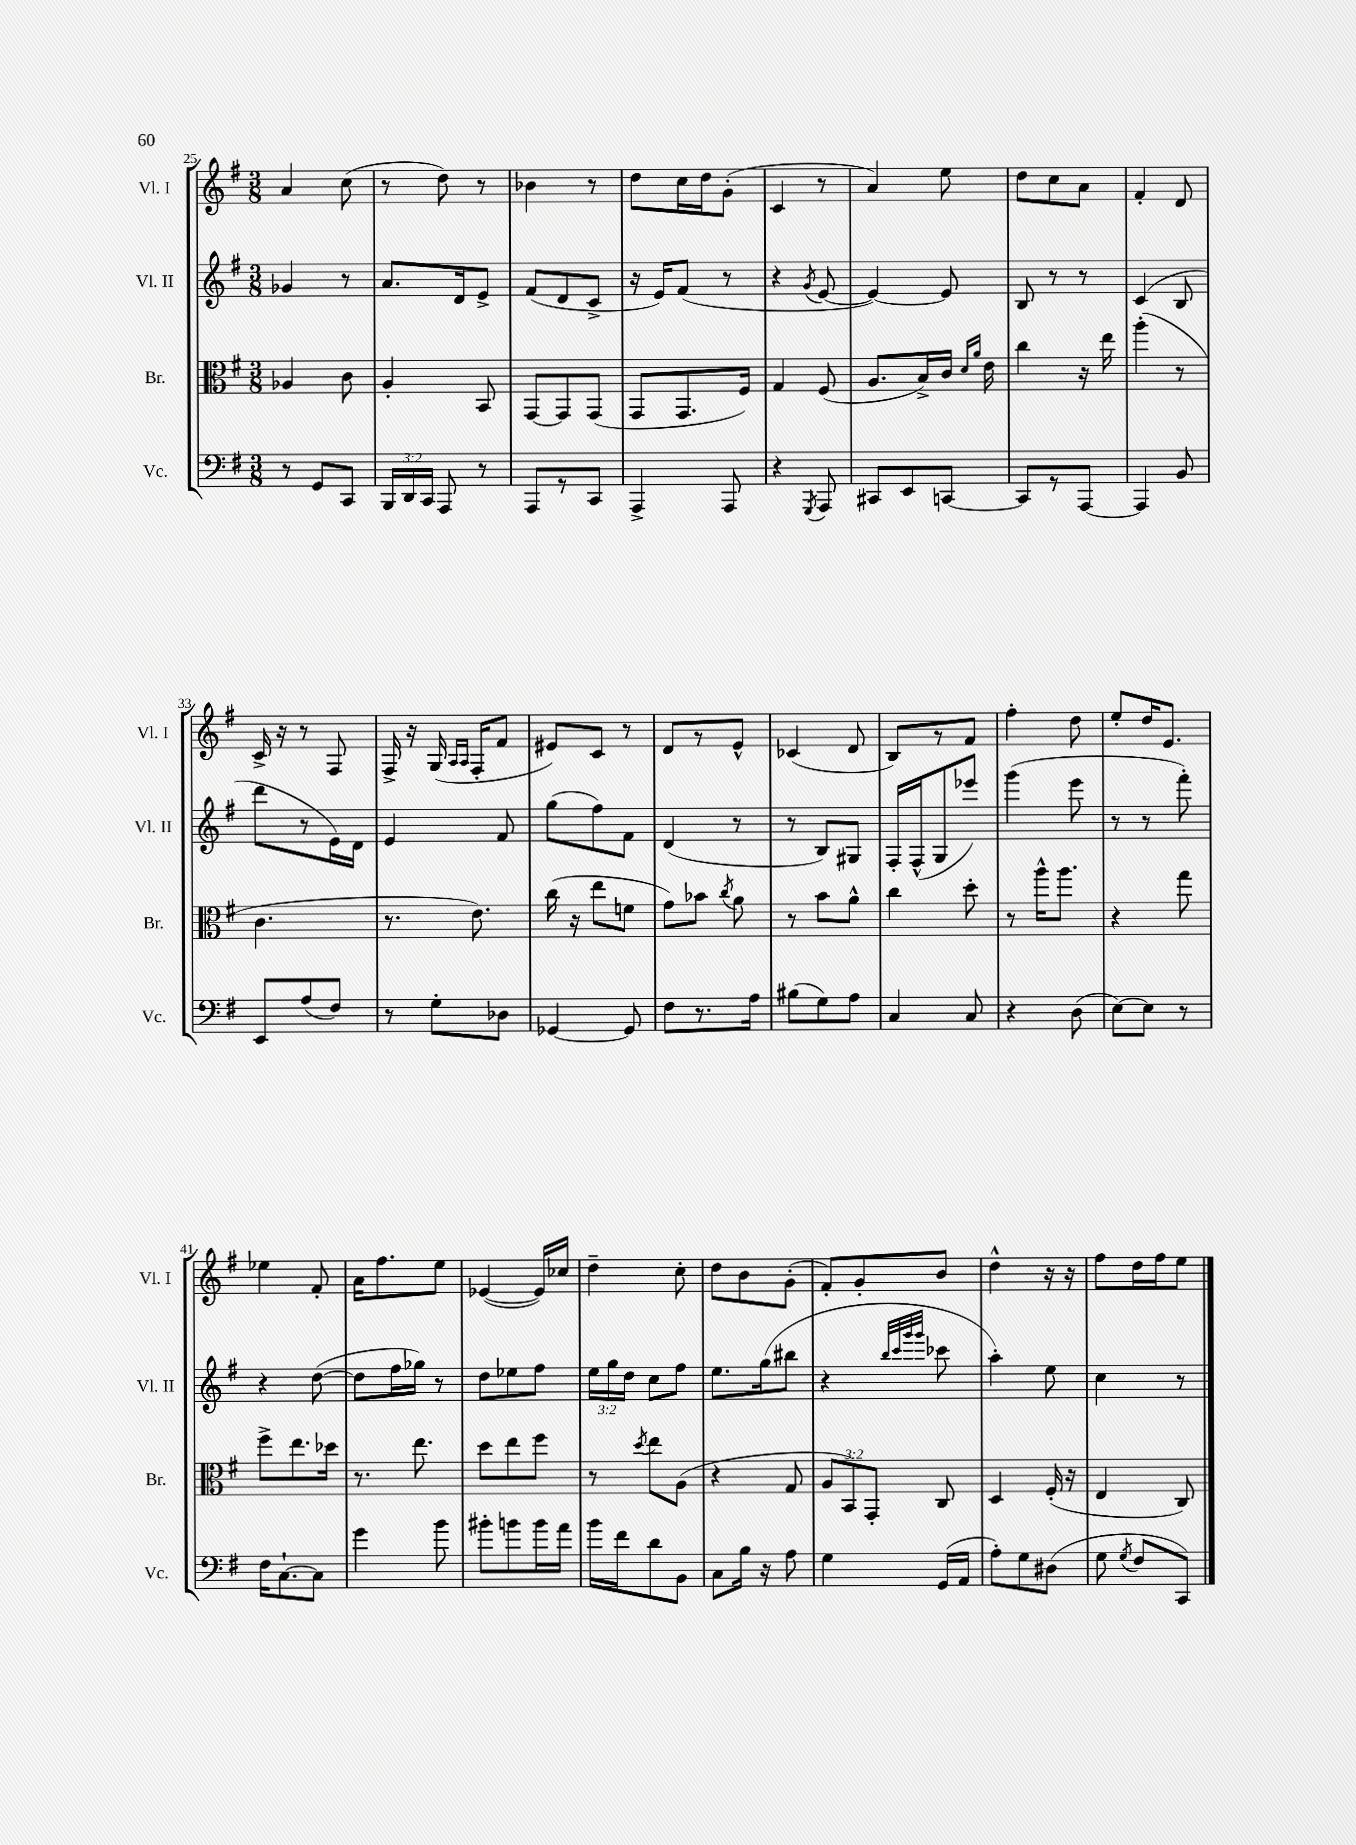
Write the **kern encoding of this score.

**kern	**kern	**kern	**kern
*part4	*part3	*part2	*part1
*staff4	*staff3	*staff2	*staff1
*I"Vc.	*I"Br.	*I"Vl. II	*I"Vl. I
*I'Vc.	*I'Br.	*I'Vl. II	*I'Vl. I
*clefF4	*clefC3	*clefG2	*clefG2
*k[f#]	*k[f#]	*k[f#]	*k[f#]
*M3/8	*M3/8	*M3/8	*M3/8
=25	=25	=25	=25
8r	4A-X/	4g-X/	4a/
8GG/L	.	.	.
8CC/J	8c\	8r	(8cc\
=26	=26	=26	=26
24BBB/LL	4A'/	8.a/L	8r
24DD/	.	.	.
24CC/JJ	.	.	.
8AAA/	.	.	8dd\)
.	.	16d/k	.
8r	8BB/	8e^/J	8r
=27	=27	=27	=27
8AAA/L	[8GG/L	(8f#/L	4b-X\
8r	8GG/]	8d/	.
8CC/J	(8GG/J	8c^/J	8r
=28	=28	=28	=28
4AAA^/	8GG/L	16r	8dd\L
.	.	16e/KL)	.
.	8.GG/	(8f#/J	16cc\L
.	.	.	16dd\J
8AAA/	.	8r	(8g'\J
.	16F#/Jk)	.	.
=29	=29	=29	=29
4r	4G/	4r	4c/
8qGGG/	.	8qg/	.
8AAA/	(8F#/	[8e/	8r
=30	=30	=30	=30
8CC#X/L	8.A/L	4e/_)	4a/)
8EE/	.	.	.
.	16B^/L)	.	.
[8CCn/J	16c/JJ	8e/]	8ee\
.	16qqd/LL	.	.
.	16qqa/JJ	.	.
.	16e\	.	.
=31	=31	=31	=31
8CC/L]	4cc\	8B/	8dd\L
8r	.	8r	8cc\
[8AAA/J	16r	8r	8a\J
.	16ee\	.	.
=32	=32	=32	=32
4AAA/]	(4aa'\	(4c/	4f#'/
8BB/	8r	8B/	8d/
!!LO:LB:g=z
=33	=33	=33	=33
8EE/L	4.c\	8ddd\L	16c^/
.	.	.	16r
(8A/	.	8r	8r
8F#/J)	.	16e\L)	8F#/
.	.	16d\JJ	.
=34	=34	=34	=34
8r	8.r	4e/	16F#^/
.	.	.	16r
8G'\L	.	.	(16G/
.	.	.	16qqA/LL
.	.	.	16qqA/JJ
.	8.e\)	.	16F#'/KL
8D-X\J	.	8f#/	8f#/J
=35	=35	=35	=35
[4GG-X/	(16cc\	(8gg\L	8e#X/L)
.	16r	.	.
.	8ee\L	8ff#\)	8c/J
8GG-/]	8fn\J	8f#\J	8r
=36	=36	=36	=36
8F#\L	8g\L)	(4d/	8d/L
8.r	8b-X\J	.	8r
.	8qcc/	.	.
.	8a\	8r	8e^^/J
16A\Jk	.	.	.
=37	=37	=37	=37
(8B#X\L	8r	8r	(4c-X/
8G\)	8b\L	8B/L)	.
8A\J	8a^^\J	8G#X/J	8d/
=38	=38	=38	=38
4C/	4cc\	16F#'/LL	8B/L)
.	.	(16F#^^/J	.
.	.	8G/	8r
8C/	8dd'\	8eee-X/J)	8f#/J
=39	=39	=39	=39
4r	8r	(4ggg\	4ff#'\
.	16aa^^\KL	.	.
.	8.aa\J	.	.
(8D\	.	8eee\	8dd\
=40	=40	=40	=40
[8E\L)	4r	8r	8ee'/L
8E\J]	.	8r	16dd/K
.	.	.	8.e/J
8r	8gg\	8fff#'\)	.
!!LO:LB:g=z
=41	=41	=41	=41
16F#\KL	8ff#^\L	4r	4ee-X\
[8.C`\	.	.	.
.	8.ee\	.	.
8C\J]	.	([8dd\	8f#'/
.	16dd-X\Jk	.	.
=42	=42	=42	=42
4g\	8.r	8dd\L]	16a\KL
.	.	.	8.ff#\
.	.	16ff#\L	.
.	8.ee\	16gg-X\JJ)	.
8b\	.	8r	8ee\J
=43	=43	=43	=43
8b#X'\L	8dd\L	8dd\L	([4e-X/
8bn\	8ee\	8ee-X\	.
16b\L	8ff#\J	8ff#\J	16e-/LL])
16a\JJ	.	.	16cc-X/JJ
=44	=44	=44	=44
16b\LL	8r	24ee\LL	4dd~\
.	.	24gg\	.
16f#\J	.	.	.
.	.	24dd\JJ	.
.	8qdd/	.	.
8d\	8ee\L	8cc\L	.
8BB\J	(8A\J	8ff#\J	8cc'\
=45	=45	=45	=45
8C\L	4r	8.ee\L	8dd\L
16B\Jk	.	.	8b\
16r	.	(16gg\k	.
8A\	8G/	8bb#X\J	(8g'\J
=46	=46	=46	=46
4G\	12A/L	4r	8f#'/L)
.	12BB/)	.	.
.	.	.	8g'/
.	12GG'/J	.	.
.	.	32qqbb/LLL	.
.	.	32qqccc/	.
.	.	32qqggg/	.
.	.	32qqggg/JJJ	.
(16GG/LL	8C/	8ccc-X\	8b/J
16AA/JJ	.	.	.
=47	=47	=47	=47
8A'\L)	4D/	4aa'\)	4dd^^\
8G\	.	.	.
(8D#X\J	(16F#'/	8ee\	16r
.	16r	.	16r
=48	=48	=48	=48
8G\	4E/	4cc\	8ff#\L
8qG/	.	.	.
8F#/L	.	.	16dd\L
.	.	.	16ff#\J
8CC/J)	8C/)	8r	8ee\J
==	==	==	==
*-	*-	*-	*-
